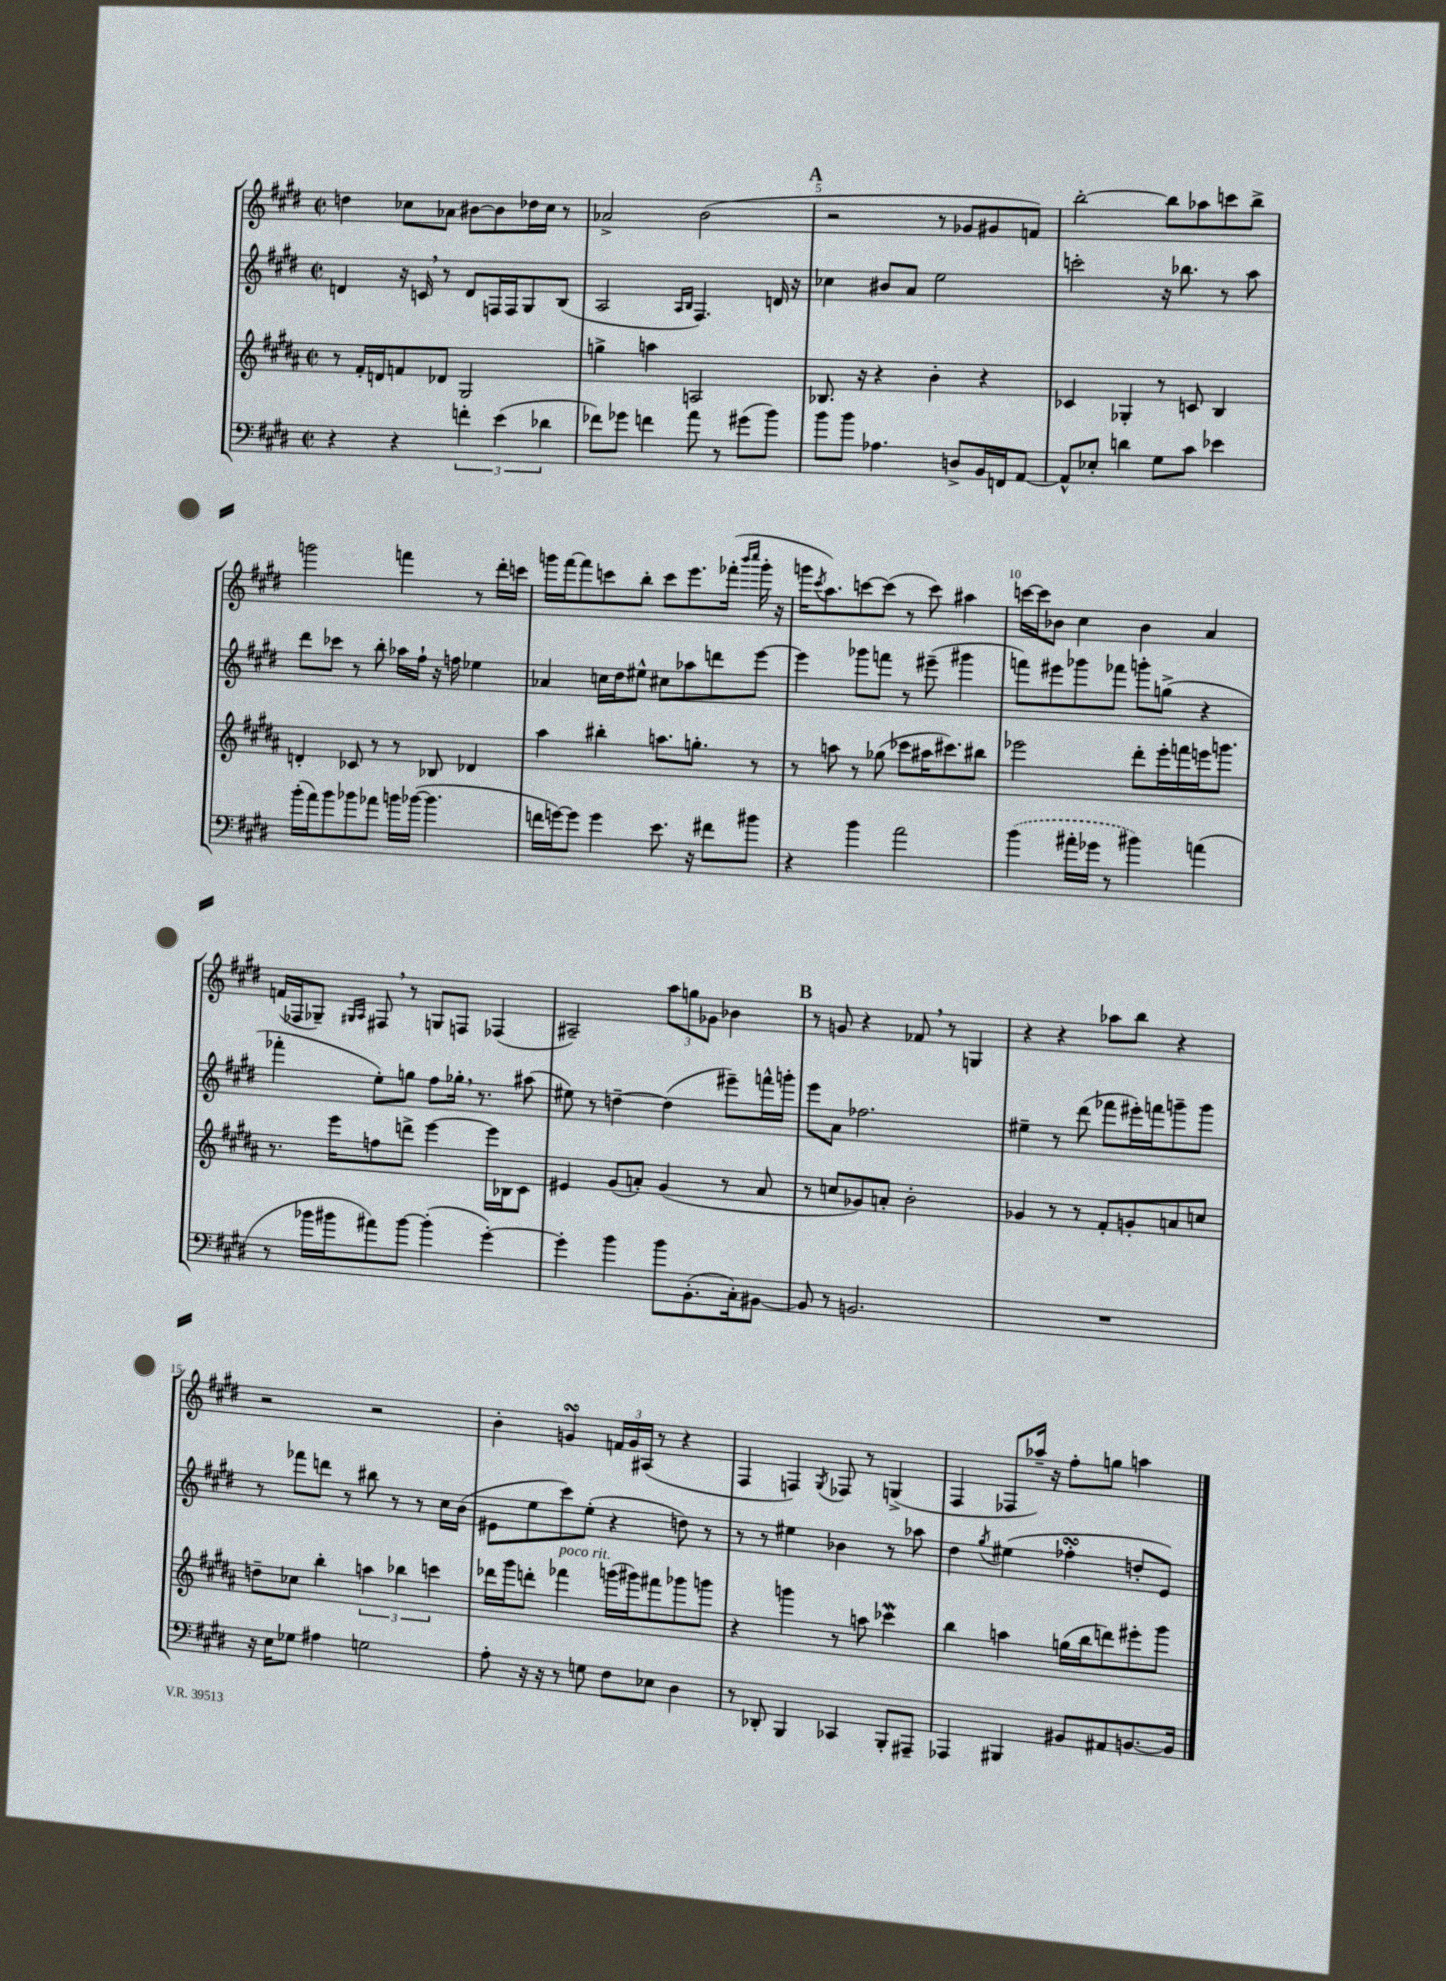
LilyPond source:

<<
\new StaffGroup <<
\new Staff = "s0" {
    \clef treble \key e \major \defaultTimeSignature \time 2/2
    d''4 ces''8 aes'8 bis'8~ bis'8 des''16 ces''16 r8 |
    aes'2-> b'2( |
    \mark \markup { \bold "A" } r2 r8 ges'8 gis'8 f'8) |
    b''2~-. b''8 aes''8 c'''8 b''8-> |
    g'''2 f'''4 r8 dis'''16-. c'''16 |
    g'''16 fis'''16~ fis'''8 c'''8 b''8-. c'''8 e'''8. fes'''16-.( \grace { b'''16 cis''''16 } g'''16-. r16 |
    g'''16 \acciaccatura { cis'''8 } a''8.) c'''8~ c'''8( r8 c'''8) ais''4 |
    c'''16~ c'''16 bes'8 cis''4 bes'4 a'4 |
    f'16( fes16 ges8--) \grace { gis16 a16 } fis8 \breathe r8 g8 f8 fes4( |
    ais2--) \tuplet 3/2 { a''8 g''8 ges'8 } bes'4 |
    \mark \markup { \bold "B" } r8 g'8 r4 fes'8 \breathe r8 g4 |
    r4 r4 aes''8 b''8 r4 |
    r2 r2 |
    b'4-. g'4\turn \tuplet 3/2 { f'16 g'16 ais16( } r8 r4 |
    fis4 f4) \acciaccatura { gis8 } fes8 r8 g4->( |
    fis4 fes8 aes''16--) r16 fis''8-. g''8 a''4 \bar "|." |
}
\new Staff = "s1" {
    \clef treble \key e \major \defaultTimeSignature \time 2/2
    d'4 r16 c'16 \breathe r8 d'8 f16 f16 gis8 b8( |
    a2 \grace { a16 b16 } fis4.) d'16 r16 |
    \mark \markup { \bold "A" } ces''4 bis'8 a'8 e''2 |
    c'''2-. r16 bes''8. r8 a''8 |
    dis'''8 ces'''8 r8 b''8-. aes''16 fis''16-! r16 f''16 ees''4 |
    aes'4 c''16 dis''16 eis''8-^ cis''8 aes''8 d'''8 e'''8~ |
    e'''4 ges'''8 f'''8 r8 eis'''8--( gis'''4 |
    f'''8) eis'''8 ges'''8 fes'''8 g'''8-. g''8->( r4 |
    fes'''4-. e''8-.) g''8 fis''8 ges''16-. \breathe r8. ais''8( |
    eis''8) r8 d''4~-- d''4( eis'''8--) f'''16-^ g'''16-. |
    \mark \markup { \bold "B" } e'''8 a'8 fes''2. |
    eis''4-- r8 dis'''8( fes'''8 eis'''16-.) f'''16 g'''8-- g'''8 |
    r8 fes'''8 d'''8 r8 bis''8 r8 r8 cis''16 b'16( |
    eis'8 e''8 cis'''8) e''8-.( r4 d''8) r8 |
    r8 r8 eis''4 bes'4 r8 aes''8 |
    dis''4 \acciaccatura { gis''8 } eis''4( fes''4-.\turn d''8-. e'8) \bar "|." |
}
\new Staff = "s2" {
    \clef treble \key b \major \defaultTimeSignature \time 2/2
    r8 fis'16-. d'16 f'8 des'8 gis2 |
    g''4-> a''4 a2 |
    \mark \markup { \bold "A" } bes8. r16 r4 b'4-. r4 |
    ces'4 ges4-. r8 c'8 b4 |
    d'4-. ces'8 r8 r8 bes8 des'4 |
    ais''4 bis''4-. a''8. g''8.-. r8 |
    r8 a''8 r8 ges''8( ces'''8 ais''16 cis'''8.) bis''8 |
    ees'''2 dis'''8-. ees'''16-. f'''16 e'''16 g'''8. |
    r8. e'''16 f''8 d'''8-> e'''4~ e'''16 bes16 cis'8 |
    eis'4 gis'8( a'8-.) gis'4( r8 a'8 |
    \mark \markup { \bold "B" } r8 c''8 ges'8) a'8-. b'2-. |
    ges'4 r8 r8 fis'8-. g'8-. a'8 c''8 |
    d''8-- ces''8 b''4-. \tuplet 3/2 { a''4 bes''4 c'''4 } |
    des'''16 gis'''16 d'''8-. fes'''4^\markup { \italic "poco rit." } g'''16( gis'''16) fis'''8 ges'''8 g'''8 |
    r4 g'''4 r8 a''8 ces'''4\mordent |
    b''4 a''4 g''16( b''16 d'''8) eis'''8-. gis'''8 \bar "|." |
}
\new Staff = "s3" {
    \clef bass \key e \major \defaultTimeSignature \time 2/2
    r4 r4 \tuplet 3/2 { f'4-. e'4( des'4 } |
    fes'8) ges'8 f'4 a'8 r8 gis'8( b'8) |
    \mark \markup { \bold "A" } b'8 b'8 aes4. d8-> b,16 f,16 a,8~ |
    a,8-^ ees8-. d'4 gis8 cis'8 ees'4 |
    b'16-.( a'16) b'8 bes'8 aes'8 b'16 bes'16~( bes'4. |
    f'16 g'16~) g'8 g'4 e'8. r16 fis'8 bis'8 |
    r4 b'4 a'2 |
    \once \slurDashed b'4( ais'16-. ges'16 r8 bis'4) a'4( |
    r8 bes'16 bis'16 ais'8) bis'8~ bis'4-.( gis'4~-.) |
    gis'4-. b'4 b'8 b,8.-.( cis16-.) bis,8~ |
    \mark \markup { \bold "B" } bis,8 r8 b,2. |
    R1 |
    r16 e16 ges8 ais4 g2 |
    a8-. r16 r16 r8 g8 fis8 ees8 dis4 |
    r8 des,8-. b,,4 ces,4 b,,8-. ais,,8-- |
    aes,,4 bis,,4 bis,8 ais,8 b,8.~ b,16 \bar "|." |
}
>>
>>
\layout { \context { \Score currentBarNumber = #3 \override BarNumber.break-visibility = ##(#f #t #t) barNumberVisibility = #(every-nth-bar-number-visible 5) } }
